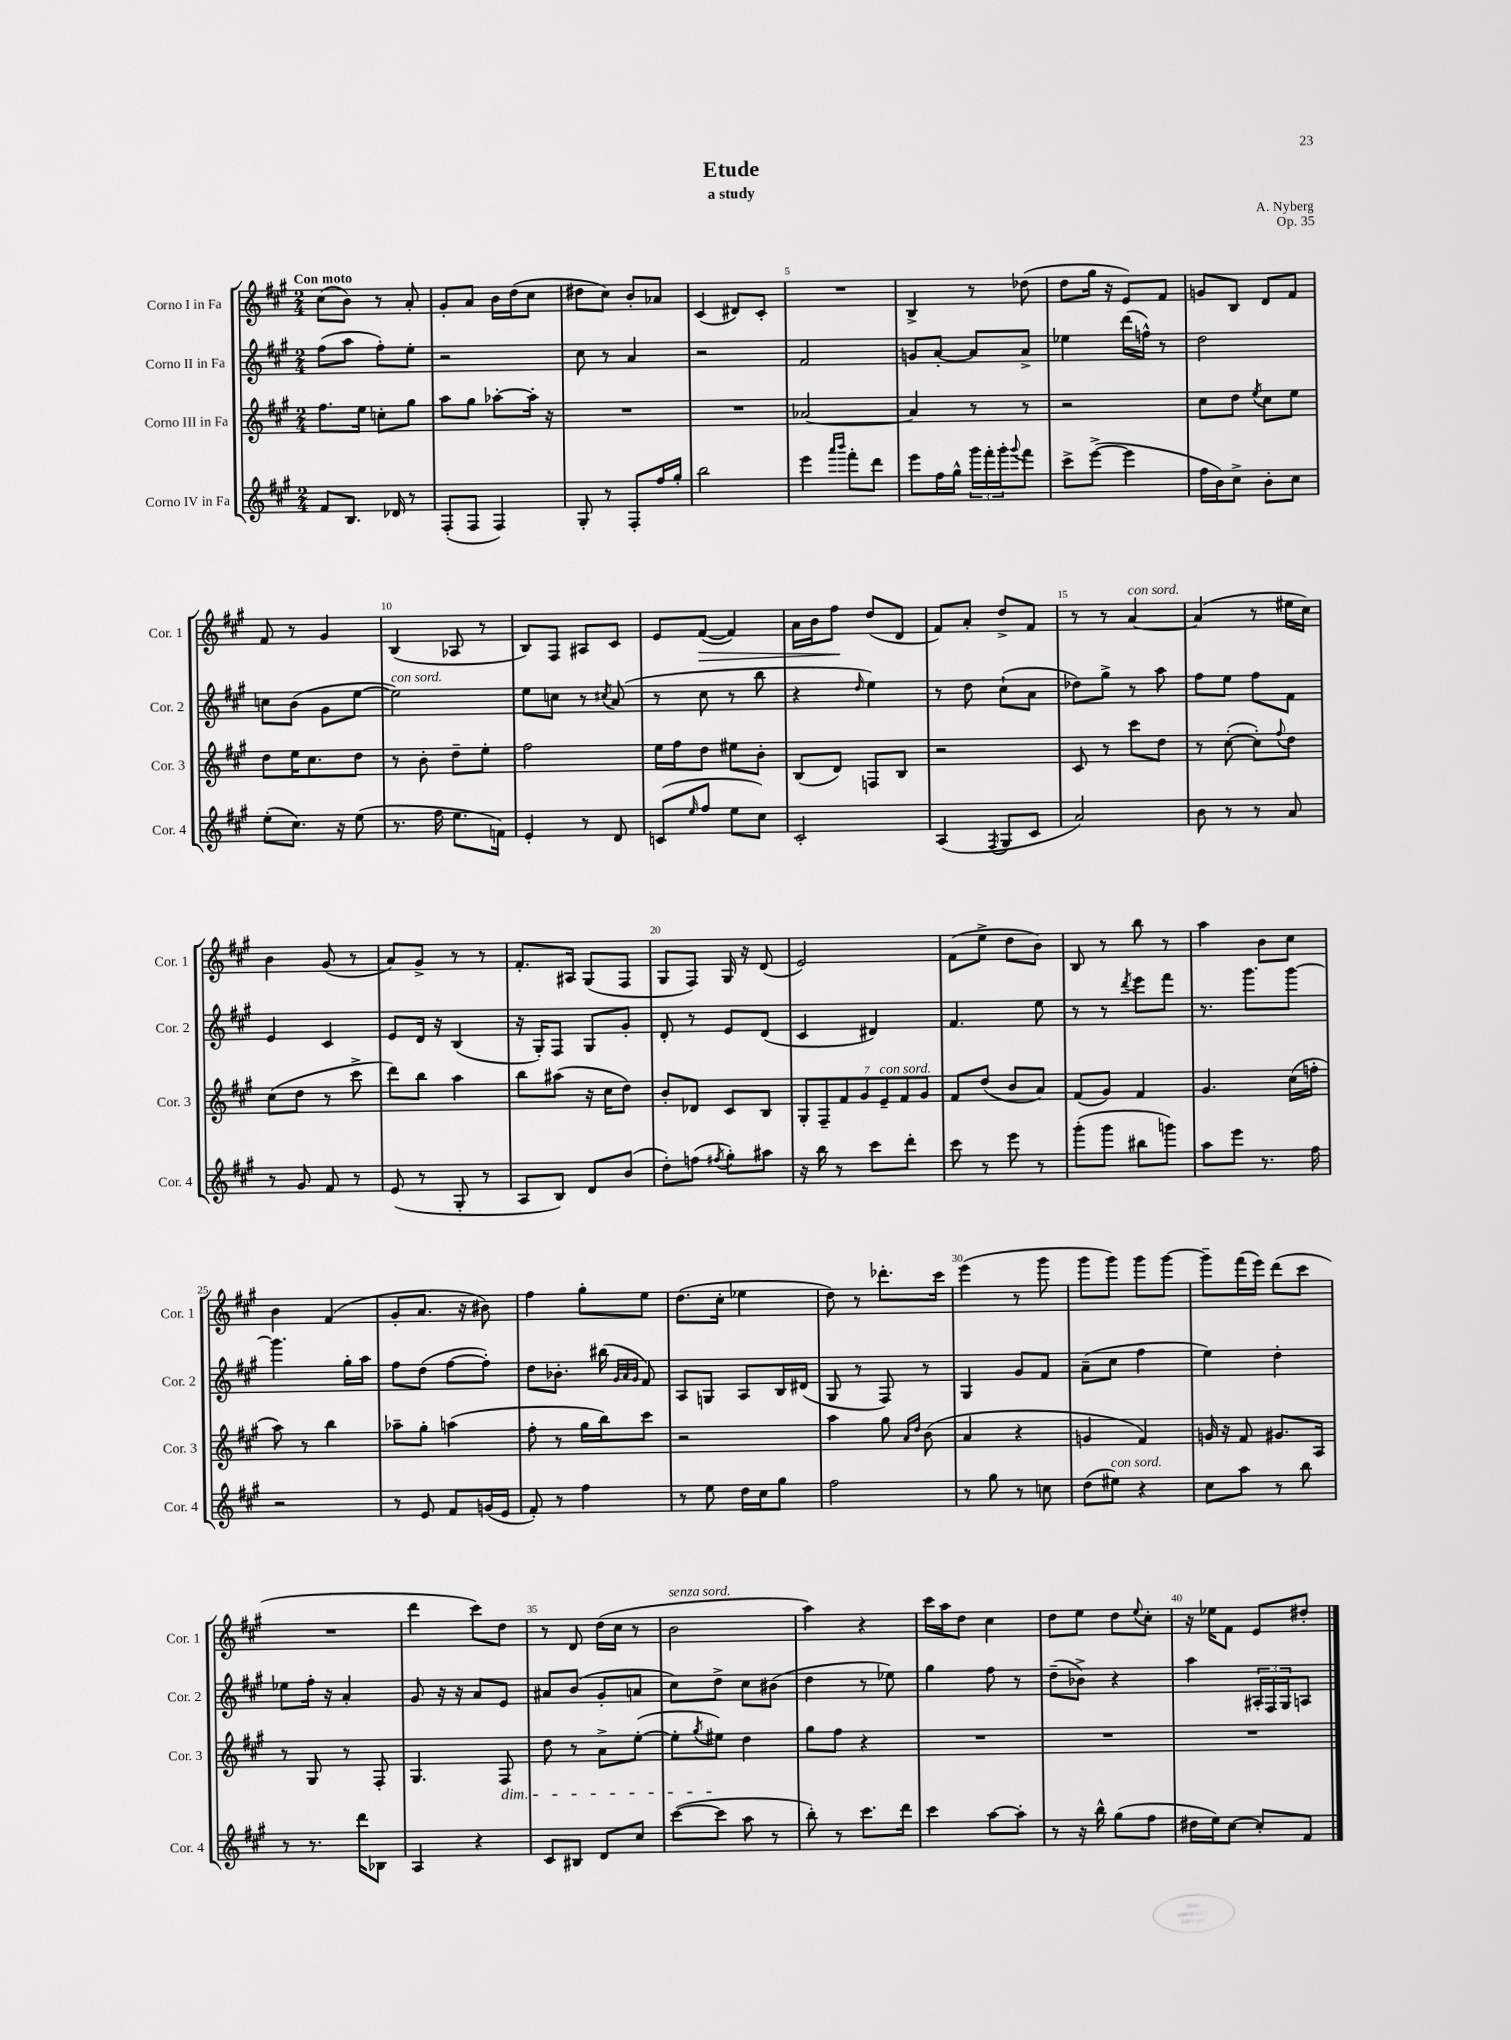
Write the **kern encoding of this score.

**kern	**kern	**kern	**kern
*staff4	*staff3	*staff2	*staff1
*clefG2	*clefG2	*clefG2	*clefG2
*k[f#c#g#]	*k[f#c#g#]	*k[f#c#g#]	*k[f#c#g#]
*M2/4	*M2/4	*M2/4	*M2/4
8f#/L	8.ff#\L	(8ff#\L	(8cc#\L
8.B/J	.	8aa\J	8b\J)
.	16ee\Jk	.	.
.	8cc'\L	8ff#'\L)	8r
16d-/	.	.	.
8r	8gg#\J	8ee'\J	8a'/
=	=	=	=
(8F#'/L	8aa\L	2r	8g#'/L
8F#/J	8gg#\J	.	8a/J
4F#/)	[8aa-'\L	.	16b\LL
.	.	.	(16dd\J
.	16aa-'\]Jk	.	8cc#\J
.	16r	.	.
=	=	=	=
8G#'/	2r	8cc#\	8dd#\L
8r	.	8r	8cc#\J)
8F#'/L	.	4a/	8b'/L
16ff#/L	.	.	8a-/J
16gg#'/JJ	.	.	.
=	=	=	=
2bb\	2r	2r	(4c#/
.	.	.	8d#/L)
.	.	.	8c#'/J
=	=	=	=
4eee\	[2a-/	2f#/	2r
16qqaaa/LL	.	.	.
16qqbbb/JJ	.	.	.
8fff#'\L	.	.	.
8ddd\J	.	.	.
=	=	=	=
8eee\L	4a-/]	8g/L	4B^/
16ff#\L	.	[8a'/J	.
16gg#^^\JJ	.	.	.
24ggg#\LL	8r	8a/]L	8r
24fff#'\	.	.	.
24ggg#'\J	.	.	.
8qqggg#/	.	.	.
8fff#\J	8r	8a^/J	(8dd-\
=	=	=	=
8ccc#^\L	2r	4ee-\	8dd\L
([8eee^\J	.	.	16gg#\Jk
.	.	.	16r
4eee\]	.	(16ddd\LL	8e/L)
.	.	16ff^^\JJ)	.
.	.	8r	8f#/J
=	=	=	=
16ff#\LL	8cc#\L	2dd\	8g/L
16b\J)	.	.	.
8cc#^\J	8dd\J	.	8B/J
.	8qee/	.	.
8b'\L	8cc#\L	.	8d/L
8cc#\J	8ee\J	.	8f#/J
=	=	=	=
(8ee'\L	8dd\L	8cc\L	8f#/
8.cc#\J)	16ee\K	(8b\J	8r
.	8.cc#\	.	.
.	.	8g#\L	4g#/
16r	.	.	.
(8ee\	8dd\J	[8ee\J	.
=	=	=	=
8.r	8r	2ee\])	(4B/
.	8b'\	.	.
16ff#\	.	.	.
8.ee\L	8dd~\L	.	8A-/
.	8ee'\J	.	8r
16f\Jk)	.	.	.
=	=	=	=
4e'/	2ff#\	8ee\L	8B/L)
.	.	8cc\J	8F#/J
8r	.	8r	8A#/L
.	.	8qcc#/	.
8d/	.	(8a/	8c#/J
=	=	=	=
(8c/L	16ee\LL	8r	8e/L
.	16ff#\J	.	.
16qqee/	.	.	.
8ff#/J	8dd\J	8cc#\	([8f#/J
8ee\L	8ee#\L	8r	4f#/])
8cc#\J)	8b'\J	8bb\	.
=	=	=	=
2c#'/	(8B/L	4r	16a\LL
.	.	.	16b\J
.	8d/J)	.	8ff#\J
.	.	16qqdd/	.
.	8F/L	4ee\)	(8dd/L
.	8B/J	.	8d/J
=	=	=	=
(4A/	2r	8r	8f#/L)
.	.	8dd\	8a'/J
8qF#/	.	.	.
8G#/L	.	(8cc#`\L	8dd^/L
8c#/J	.	8a\J	8f#/J
=	=	=	=
2a/)	8c#/	8dd-\L)	8r
.	8r	8gg#^\J	8r
.	8ccc#\L	8r	[4a/
.	8dd\J	8aa\	.
=	=	=	=
8b\	8r	8ff#\L	(4a/]
8r	([8cc#'\	8ee\J	.
8r	8cc#'\]L)	8ff#\L	8r
.	8qqff#/	.	.
8a/	8dd\J	8f#\J	16ee#\LL
.	.	.	16cc#\JJ)
=	=	=	=
8r	(8cc#\L	4e/	4b\
8g#/	8dd\J	.	.
8f#/	8r	4c#/	(8g#/
8r	8ccc#^\	.	8r
=	=	=	=
(8e/	8ddd\L)	8e/L	8a/L)
8r	8bb\J	16d/Jk	8g#^/J
.	.	16r	.
8G#'/	4aa\	(4B/	8r
8r	.	.	8r
=	=	=	=
8A/L	8bb\L	16r	8.f#'/L
.	.	16G#'/LK)	.
8B/J)	(8aa#\J	8F#/J	.
.	.	.	16A#/Jk
8d/L	16r	8G#/L	(8G#/L
.	16cc#\LK	.	.
(8b/J	8dd\J)	8g#'/J	8F#/J
=	=	=	=
8dd'\L)	8b'/L	8d'/	8G#/L
(8ff\J	8d-/J	8r	8F#/J)
8qff#/	.	.	.
8gg#'\L)	8c#/L	8e/L	16G#/
.	.	.	16r
8aa#\J	8B/J	(8d/J	(8d/
=	=	=	=
16r	14G#'/L	4c#/	2e/)
16bb\	.	.	.
.	14F#~/	.	.
8r	.	.	.
.	14f#/	.	.
.	14g#/	.	.
8ccc#\L	.	4d#/)	.
.	14e~/	.	.
.	14f#/	.	.
8ddd'\J	.	.	.
.	14g#/J	.	.
=	=	=	=
8ccc#\	8f#/L	4.f#/	(8f#\L
8r	(8dd/J	.	8ee^\J
8eee\	8b/L	.	8dd\L
8r	8a/J)	8ee\	8b\J)
=	=	=	=
(8ggg#'\L	(8f#/L	8r	8B/
8ggg#\J	8g#/J)	8r	8r
.	.	8qddd/	.
8bb#\L	4f#/	8eee\L	8bb\
8ggg\J)	.	8fff#\J	8r
=	=	=	=
8aa\L	4.g#/	8.r	4aa\
8eee\J	.	.	.
.	.	8.ggg#\L	.
8.r	.	.	8b\L
.	(16cc#\LL	[8ggg#\J	8cc#\J
16ff#\	16ff'\JJ	.	.
=	=	=	=
2r	8aa\)	4.ggg#\]	4b\
.	8r	.	.
.	4bb\	.	(4f#/
.	.	16gg#'\LL	.
.	.	16aa\JJ	.
=	=	=	=
8r	8aa-~\L	8ff#\L	8g#'/L
8e/	8gg#'\J	(8dd\J	8.a/J
8f#/L	(4aa\	[8ff#\L	.
.	.	.	16r
(16g/L	.	8ff#'\]J)	8b#\)
16e/JJ	.	.	.
=	=	=	=
8f#'/)	8ff#'\	8dd\L	4ff#\
8r	8r	8.b-'\J	.
4ff#\	16gg#\LL	.	8gg#'\L
.	16bb\J)	(16bb#\	.
.	.	32qqg#/LLL	.
.	.	32qqa/	.
.	.	32qqg#/JJJ	.
.	8ccc#\J	8f#/)	8ee\J
=	=	=	=
8r	2r	8A/L	(8.dd\L
8ee\	.	8G/J	.
.	.	.	16cc#'\Jk
16dd\LL	.	8A/L	4ee-\
16cc#\J	.	.	.
8gg#\J	.	16B/L	.
.	.	(16d#/JJ	.
=	=	=	=
2ff#\	4aa\	8G#/	8dd\)
.	.	8r	8r
.	8gg#\	8F#/)	8.ddd-'\L
.	16qqa/LL	.	.
.	16qqdd/JJ	.	.
.	(8b\	8r	.
.	.	.	16ccc#\Jk
=	=	=	=
8r	4a/	4G#/	(4eee\
8gg#\	.	.	.
8r	4r	8g#/L	8r
8cc\	.	8f#/J	8ggg#\
=	=	=	=
(8dd\L	4g/	(8a~\L	8ggg#\L
8ee#\J)	.	8cc#\J	8ggg#\J)
4r	4f#/)	4ff#\	8ggg#\L
.	.	.	[8ggg#\J
=	=	=	=
8cc#\L	16g/	4ee\)	8ggg#~\]L
.	16r	.	.
8aa\J	8f#/	.	(16fff#\L
.	.	.	16eee\JJ)
8r	8.g#/L	4dd'\	(8ddd\L
8bb\	.	.	8ccc#\J
.	16A/Jk	.	.
=	=	=	=
8r	8r	8ee-\L	2r
8.r	8G#/	16ff#'\Jk	.
.	.	16r	.
.	8r	4a'/	.
16ddd\LK	.	.	.
8B-\J	8F#'/	.	.
=	=	=	=
4A/	4.G#/	8g#/	4ddd\
.	.	16r	.
.	.	16r	.
4r	.	8a/L	8ccc#\L)
.	8F#/	8e/J	8dd\J
=	=	=	=
8c#/L	8dd\	8a#/L	8r
8B#/J	8r	(8b/J	8d/
8d/L	8a^\L	8g#'/L	(16dd\LL
.	.	.	16cc#\JJ
8cc#/J	([8ee'\J	8a/J	8r
=	=	=	=
([8ccc#\L	8ee'\]L	8cc#\L)	2b\
.	8qgg#/	.	.
8ccc#\]J	8ee#\J)	8dd^\J	.
8aa\	4dd\	8cc#\L	.
8r	.	(8b#\J	.
=	=	=	=
8bb'\)	8gg#\L	4dd\	4aa\)
8r	8ff#\J	.	.
8.ccc#\L	4r	8r	4r
.	.	8ee-\)	.
16ddd\Jk	.	.	.
=	=	=	=
4ccc#\	2r	4gg#\	16ccc#\LL
.	.	.	16aa\J
.	.	.	8dd\J
[8aa\L	.	8ff#\	4cc#\
8aa'\]J	.	8r	.
=	=	=	=
8r	2r	(8dd~\L	8dd\L
16r	.	8b-^\J)	8ee\J
16bb^^\	.	.	.
(8gg#\L	.	4r	8dd\L
.	.	.	8qqee/
8ff#\J	.	.	8cc#'\J
=	=	=	=
16dd#\LL	2r	4aa\	16r
16ee\J)	.	.	16ee-\LK
[8cc#\J	.	.	8f#\J
8cc#'/]L	.	24A#'/LL	8e/L
.	.	24F#/	.
.	.	24G#/J	.
8f#/J	.	8A/J	8dd#'/J
==	==	==	==
*-	*-	*-	*-
